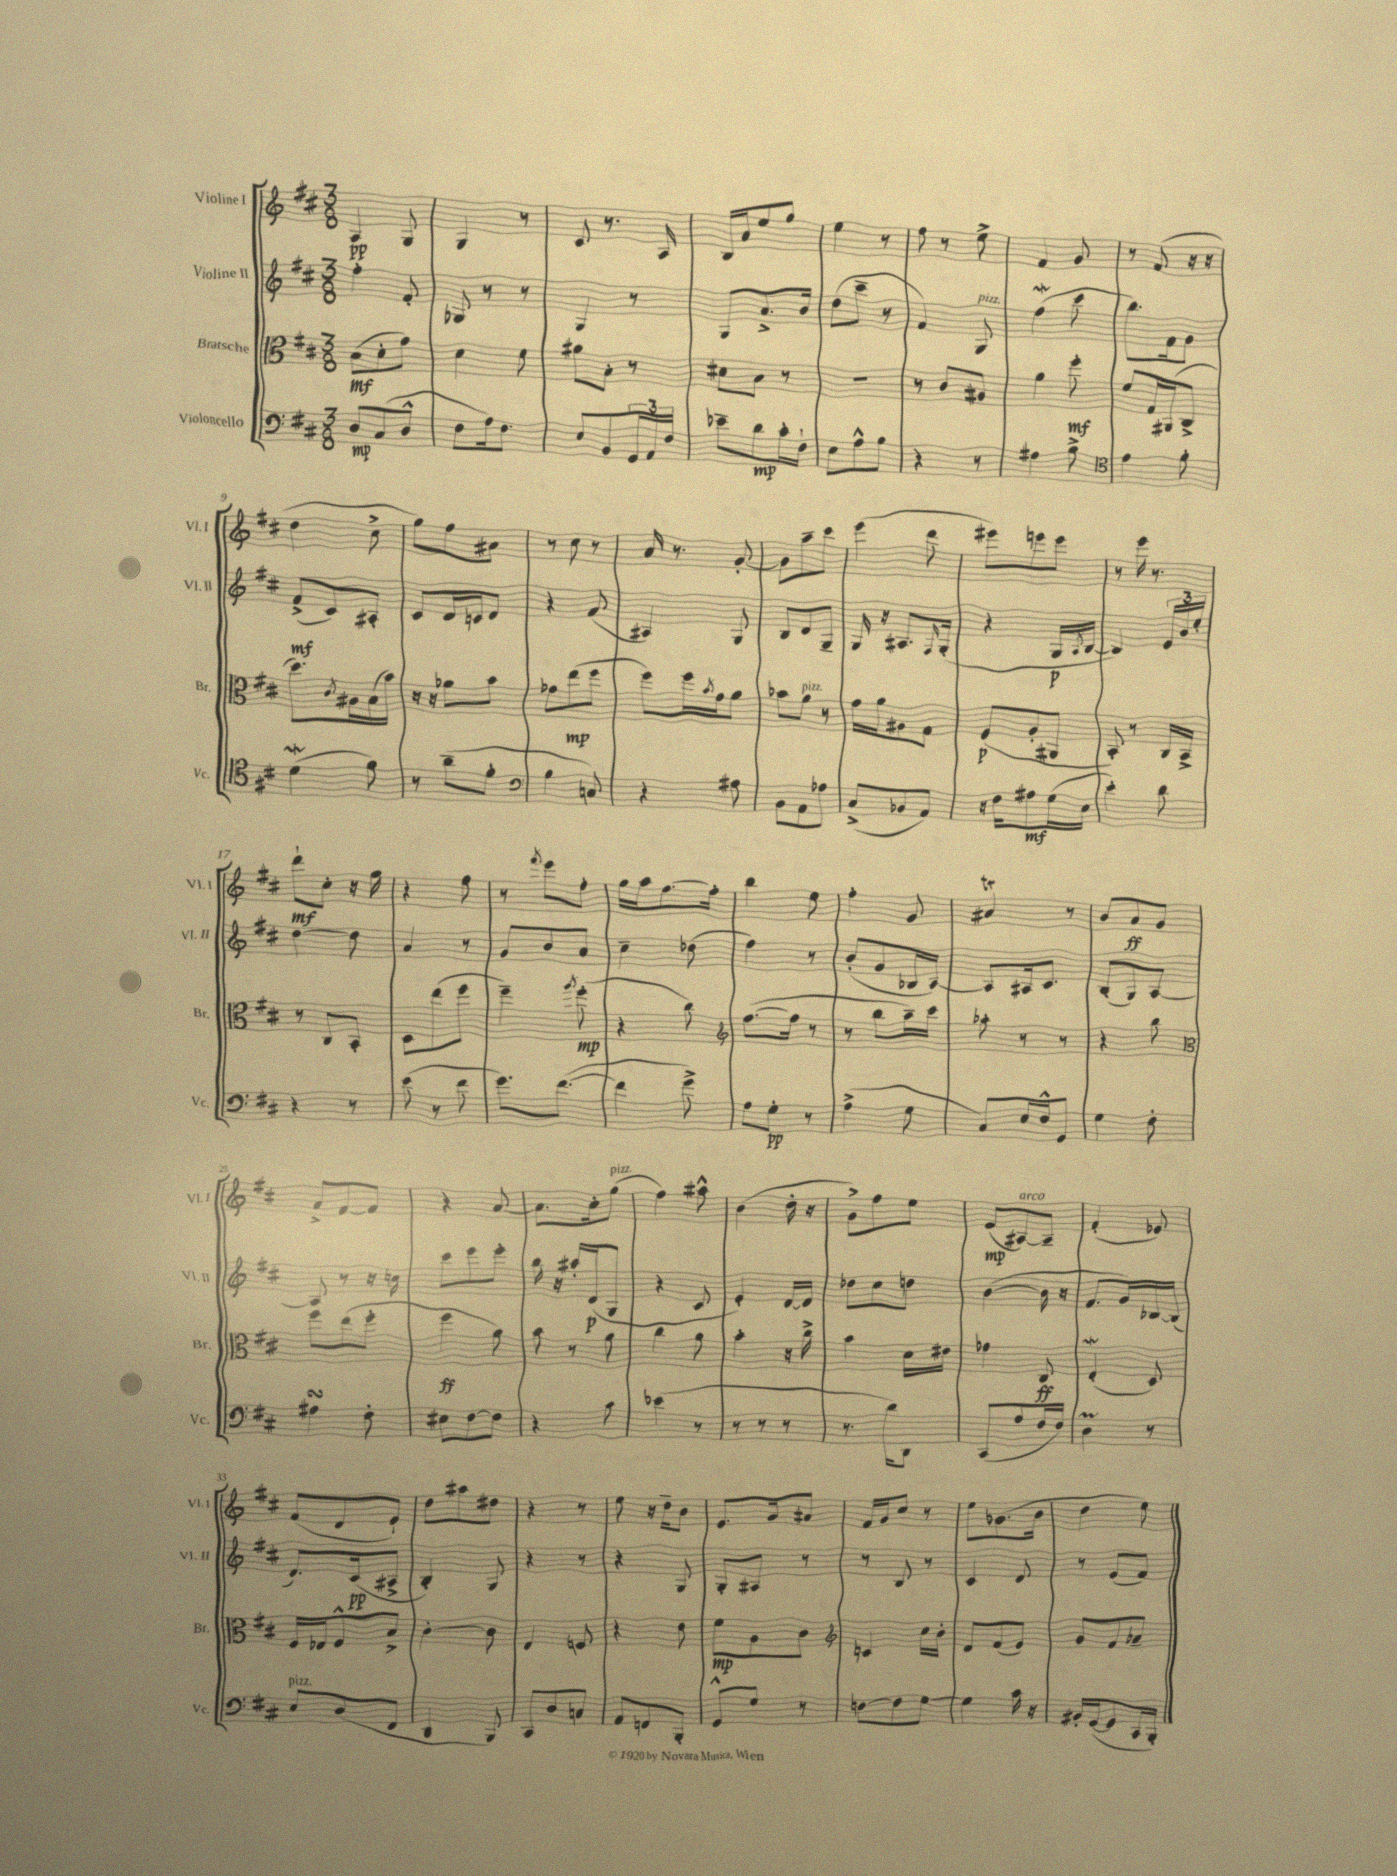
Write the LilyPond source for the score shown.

<<
\new StaffGroup <<
\new Staff = "s0" \with { instrumentName = "Violine I" shortInstrumentName = "Vl. I" } {
    \clef treble \key d \major \numericTimeSignature \time 3/8
    a4\pp g8 |
    g4 r8 |
    cis'8 r8. a16 |
    b16 a'16 e''8 g''8 |
    e''4 r8 |
    fis''8 r8 e''8-> |
    fis'4 g'8 |
    r8 fis'8( r16 r16 |
    d''4 cis''8-> |
    g''8) fis''8 ais'8 |
    r8 cis''8 r8 |
    a'16 r8. g'8~-. |
    g'8 a''8-- cis'''8 |
    e'''4( d'''8 |
    eis'''8) e'''8 e'''8 |
    r8 e'''16 r8. |
    d'''8-!\mf cis''8-. r16 g''16 |
    r4 fis''8 |
    r8 \acciaccatura { fis'''8 } e'''8 fis''8-. |
    g''16 a''16 fis''8.~ fis''16-. |
    b''4 e''8 |
    fis''4-. g'8 |
    ais'4\trill r8 |
    b'8 a'8\ff g'8 |
    a'8-> fis'8~ fis'8 |
    r4 a'8~ |
    a'8. cis''16-. g''8^\markup { \italic "pizz." }( |
    fis''4) ais''8-^ |
    b'4( d''16-. r16 |
    g'8->) fis''8 e''8 |
    e'8\mp( ais8~^\markup { \italic "arco" }) ais8-- |
    fis'4-.( ees'8) |
    fis'8( d'8 e'8-!) |
    d''8 ais''8 dis''8 |
    r4 r8 |
    e''8 r16 d''16-- b'8 |
    e'8. g'16 ais'8 |
    fis'16 g'16 cis''8 r8 |
    e''8 ges'8.( b'16 |
    d''4 e''8) \bar "|." |
}
\new Staff = "s1" \with { instrumentName = "Violine II" shortInstrumentName = "Vl. II" } {
    \clef treble \key d \major \numericTimeSignature \time 3/8
    fis''4-. fis'8-. |
    ges8 r8 r8 |
    g4 r8 |
    g8 a'8.-> b'16 |
    d''8( cis'''8-- r8 |
    fis'4) g8^\markup { \italic "pizz." } |
    fis''4\mordent( cis'''8 |
    b''8.) fis'16 g'8 |
    fis'8->\mf( cis'8) ais8-. |
    cis'8 d'16 c'16 d'8 |
    r4 fis'8( |
    ais4) g8 |
    b8 d'8 g8-- |
    g16 r16 ais8. \grace { fis16 } g16-.( |
    r4 g16\p \acciaccatura { a8 } b16~ |
    b4) \tuplet 3/2 { e'16 b'16 e''16-. } |
    d''4~ d''8 |
    a'4 r8 |
    g'8 b'8 a'8 |
    cis''4-- des''8( |
    fis''4) r8 |
    b'8-.( g'8 bes16 a16~) |
    a8 ais16 cis'8. |
    b8-.( g8) a8~ |
    a8 r8 r16 c''16 |
    cis'''8 e'''8 e'''8-. |
    b''16 r16 ais''16-. d'16\p( g8 |
    r4 cis'8 |
    e'4-.) d'16~ d'16 |
    des''8 cis''8 d''8 |
    b'4~( b'16 r16 |
    fis'8. g'16) bes16~ bes16( |
    d'8.) cis'16\pp( ais8-> |
    b4-.) g8 |
    r4 r8 |
    r4 g8 |
    g8-. ais8 r8 |
    r8 b8 r8 |
    cis'4 d'8 |
    r8 e'8( fis'8) \bar "|." |
}
\new Staff = "s2" \with { instrumentName = "Bratsche" shortInstrumentName = "Br." } {
    \clef alto \key d \major \numericTimeSignature \time 3/8
    b8\mf( d'8-. g'8) |
    d'4 fis'8 |
    ais'8 b8-. r8 |
    dis'8 b8 r8 |
    R4. |
    r8 cis'8 ais8 |
    a'4 fis''8-.\mf |
    fis'8 g16 ais,16( cis8-> |
    d''8.) \acciaccatura { cis'8 } ais16 b16( b'16) |
    r16 r16 aes'8 b'8 |
    ges'8 e''8\mp( fis''8 |
    fis''8) fis''16 \acciaccatura { b'8 } g'16 a'8 |
    bes'8 a'8^\markup { \italic "pizz." } r8 |
    g'16 a'16 ais8 g8 |
    fis8\p( a8-. ais,8 |
    b,8-.) r8 cis16 b,16-> |
    r8 cis8 b,8-. |
    d8 e''8( fis''8 |
    fis''4--) \acciaccatura { a''8 } fis''8-.\mp( |
    r4 cis''8) |
    \clef treble fis''8.~( fis''16 r8 |
    r8 b''8 a''16--) cis'''16 |
    aes''8-. r8 r8 |
    r4 b''8 |
    \clef alto fis''8 e''8( fis''8-. |
    fis''4\ff a'8) |
    b'8 r8 a'8 |
    cis''4 a'8 |
    b'4-. r16 cis''16-> |
    b'4 d'16 eis'16 |
    ges'4 cis8\ff |
    e4-.\mordent( d8) |
    fis16 ees16 fis8-^ b8-> |
    cis'4~-. cis'8 |
    e4 f8 |
    r4 e'8 |
    fis'8\mp a8 cis'8 |
    \clef treble c'4 cis''16 b'16-. |
    d'8 fis'8( e'8) |
    g'8 fis'8 aes'8-- \bar "|." |
}
\new Staff = "s3" \with { instrumentName = "Violoncello" shortInstrumentName = "Vc." } {
    \clef bass \key d \major \numericTimeSignature \time 3/8
    d8\mp cis8( d8-^ |
    fis8 a16) fis8. |
    e8 b,8 \tuplet 3/2 { g,16 a,16 fis16 } |
    ees'8-- d'8\mp cis'16-. fis16-! |
    e8 a8-^ b8 |
    r4 r8 |
    ais4 b8-> |
    \clef tenor e'4 fis'8-. |
    d'4\mordent( fis'8) |
    r8 a'8--( fis'8-. |
    \clef bass b4 c8) |
    r4 ais8 |
    b,8 a,8 aes8 |
    cis8->( bes,8 a,8) |
    r16 fis16 ais8\mf g16( e16 |
    e'4-.) d'8 |
    r4 r8 |
    e'8( r8 fis'8 |
    g'8.) fis'8.~( |
    fis'4 g'8->) |
    a8 g8-.\pp r8 |
    a4->( g8 |
    cis8) e16 fis16-^ g,8 |
    g4 fis8-. |
    ais4\turn fis8-. |
    eis8 fis8~ fis8 |
    r4 cis'8 |
    ees'4( r8 |
    r8 r8 r8 |
    r8. d'16) d,8 |
    cis,8( a8 fis16 fis16) |
    d4\prall r8 |
    e8^\markup { \italic "pizz." } d8( fis,8 |
    d,4 b,,8) |
    cis,8 d8 c8 |
    a,8 f,8 b,,8-. |
    g,8-^ g8 r8 |
    f8~ f8 g8~ |
    g4 cis'16 r16 |
    bis,16-. g,16~( g,8 cis,16 b,,16-.) \bar "|." |
}
>>
>>
